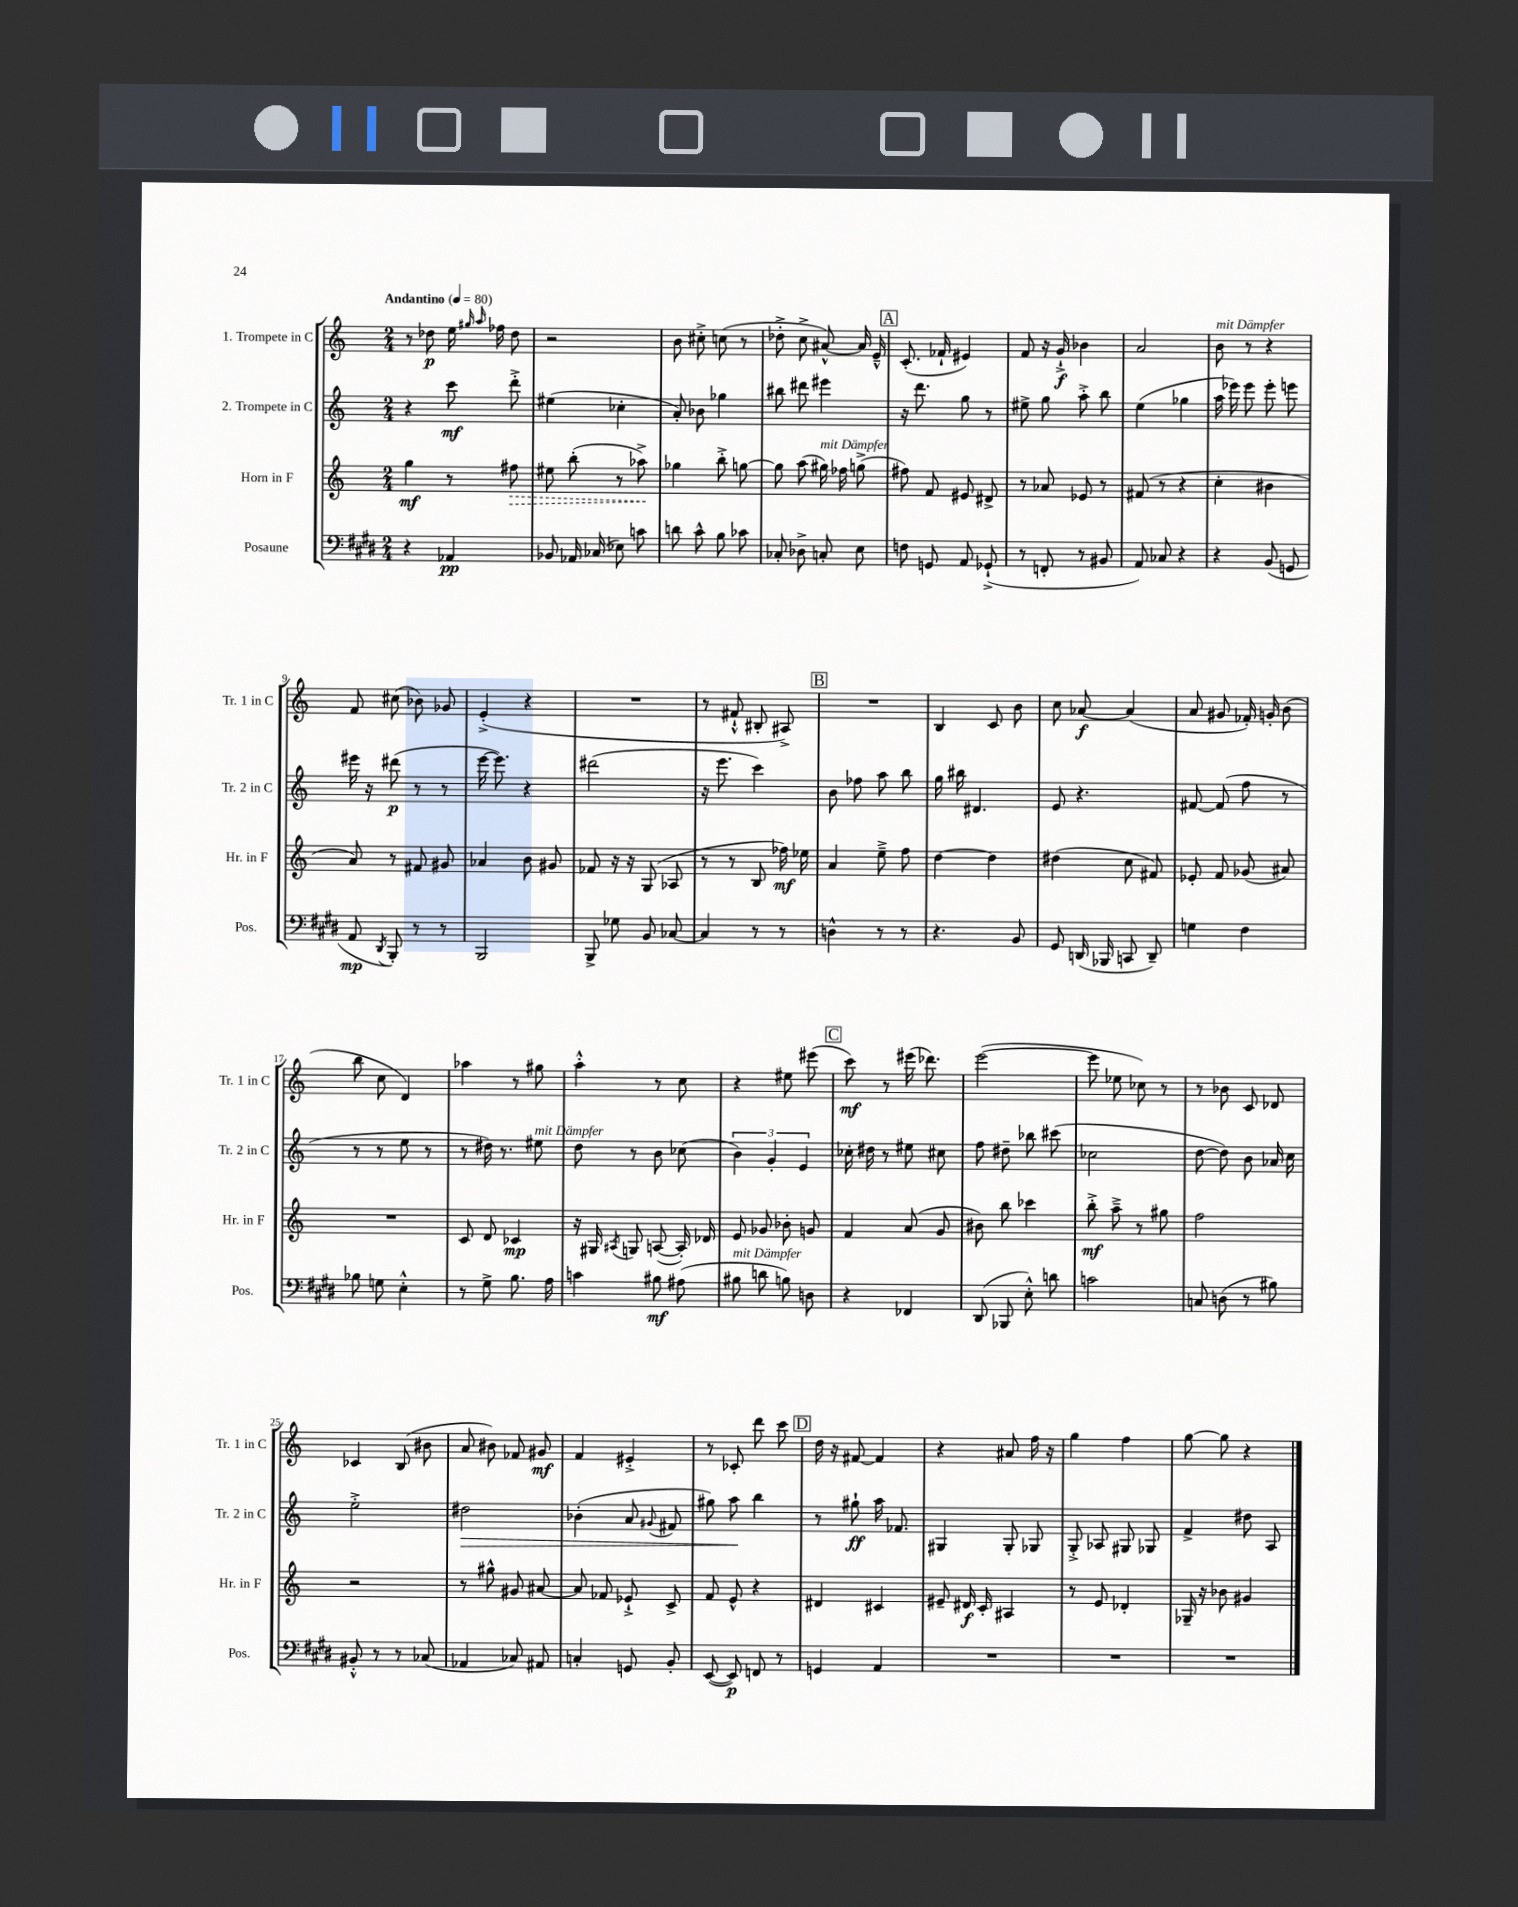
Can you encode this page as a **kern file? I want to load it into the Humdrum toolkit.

**kern	**kern	**kern	**kern
*staff4	*staff3	*staff2	*staff1
*clefF4	*clefG2	*clefG2	*clefG2
*k[f#c#g#d#]	*k[]	*k[]	*k[]
*M2/4	*M2/4	*M2/4	*M2/4
*MM80	*MM80	*MM80	*MM80
4r	4gg\	4r	8r
.	.	.	8dd-\
4AA-/	8r	8ccc\	16ee\
.	.	.	16qqgg#/
.	.	.	16qqaa/
.	.	.	16ff-\
.	8ff#\	8ddd'^\	8dd-\
=	=	=	=
8BB-/	8ee#\	(4ee#\	2r
16AA-/	(8bb'\	.	.
(16C-/	.	.	.
8E-\)	8r	4cc-'\	.
8c\	8aa-^\)	.	.
=	=	=	=
8d\	4gg-\	8a'/)	8b\
8c#^^\	.	8b-\	8cc#'^\
8B\	8bb'^\	4gg-\	(8cc\
8c-\	[8gg\	.	8r
=	=	=	=
8C-'/	8gg\]	8bb#\	8dd-'^\
8D-^\	(8aa\	8ddd#\	8cc^\
8C'/	16gg#\)	4eee#\	[8a#^^/)
.	16ff-\	.	.
8E\	(8gg^\	.	16a#/]
.	.	.	16e~^^/
=	=	=	=
8F\	8ff#\)	16r	(8.c'/
.	.	8.ddd\	.
8GG/	8f/	.	.
.	.	.	16f-`/
8AA/	8e#/	8gg\	4e#/)
(8GG-`^/	8d#^/	8r	.
=	=	=	=
8r	8r	8ee#^\	8f/
8FF'/	8a-/	8gg\	16r
.	.	.	16g`^/
8r	8e-/	8aa'^\	4b-\
8BB#/	8r	8bb\	.
=	=	=	=
8AA/)	(8f#/	(4ee\	2a/
8C-/	8r	.	.
4r	4r	4gg-\	.
=	=	=	=
4r	4cc'\	16aa\	8b\
.	.	16eee-\)	.
.	.	8eee-\	8r
(8BB/	4b#\	8eee-'\	4r
8GG/	.	8eee\	.
=	=	=	=
8AA/	8a/)	16eee#\	8f/
.	.	16r	.
8qDD#/	.	.	.
8BBB'/)	8r	(8ddd#\	(8cc#\
8r	8f#/	8r	8b-\)
8r	8g#/	8r	8g-/
=	=	=	=
2BBB/	4a-/	[16eee\	(4e'^/
.	.	8.eee\])	.
.	8b\	4r	4r
.	8g#/	.	.
=	=	=	=
8BBB^/	8f-/	(2ddd#\	2r
8G-\	16r	.	.
.	16r	.	.
8BB/	(8G/	.	.
[8C-/	8A-/	.	.
=	=	=	=
4C-/]	8r	16r	8r
.	.	8.eee\	.
.	8r	.	8f#`^^/
8r	8B/	4ccc\)	8B#'/
8r	16ff-\)	.	8A#^/)
.	16ee-\	.	.
=	=	=	=
4D^^\	4a/	8b\	2r
.	.	8ff-\	.
8r	8ee~^\	8aa\	.
8r	8ff\	8bb\	.
=	=	=	=
4.r	[4dd\	16gg\	4B/
.	.	16bb#\	.
.	.	4.d#/	.
.	4dd\]	.	8c/
8BB/	.	.	8b\
=	=	=	=
8GG#/	(4dd#\	8e/	8cc\
(16DD/	.	4.r	[8a-/
16BBB-/	.	.	.
8CC/	8cc\	.	(4a-/]
8DD~/)	8f#/)	.	.
=	=	=	=
4G\	8e-'/	[8f#/	8a/
.	8f/	(8f#/]	8g#/
4F#\	(8g-/	8ff\	16f-'/)
.	.	.	16g'/
.	8a#/)	8r	(8b\
=	=	=	=
8B-\	2r	8r	8bb\
8G\	.	8r	8cc\
4E'^^\	.	8ee\	4d/)
.	.	8r	.
=	=	=	=
8r	8c/	8r	4aa-\
8G#^\	8d/	16dd#\)	.
.	.	8.r	.
8.B\	4c-/	.	8r
.	.	8ee#\	8gg#\
16A\	.	.	.
=	=	=	=
4c\	16r	8dd\	4aa'^^\
.	16G#/	.	.
.	8qA#/	.	.
.	8G/	8r	.
8B#\	([8A/	8b\	8r
(8A#\	16A'/])	(8cc-\	8cc\
.	16d-/	.	.
=	=	=	=
8B#\	8e/	6b\)	4r
8d\	8g-/	.	.
.	.	6g'/	.
8B\)	8b-'\	.	8ee#\
.	.	6e/	.
8D\	8g/	.	(8eee#\
=	=	=	=
4r	4f/	16cc-'\	8ccc\)
.	.	16dd#\	.
.	.	8r	8r
4FF-/	(8a/	8ee#\	(16eee#\
.	.	.	8.ddd-\)
.	8g/	8cc#\	.
=	=	=	=
(8DD#/	8b#\)	8ff\	([2eee\
8BBB-/	8bb\	8dd#~\	.
8E'^^\)	4ccc-\	8bb-\	.
8d\	.	(8ccc#\	.
=	=	=	=
2c\	8bb'^\	2cc-\	8eee\]
.	8aa~^\	.	8ee-\
.	8r	.	8cc-\)
.	8gg#\	.	8r
=	=	=	=
8C/	2ff\	[8dd\	8r
(8D\	.	8dd\])	8b-\
8r	.	8b\	8c/
8B#\)	.	16a-/	8d-/
.	.	16cc\	.
=	=	=	=
8BB#'^^/	2r	2ee'^\	4c-/
8r	.	.	.
8r	.	.	(8B/
(8C-/	.	.	8b#\
=	=	=	=
4AA-/	8r	2dd#\	8a/
.	8gg#^^\	.	8b#\)
8C-/)	8g#/	.	8f-/
8AA#/	[8a#/	.	8g#/
=	=	=	=
4C'/	8a#/]	(4b-'\	4f/
.	8f-/	.	.
8GG/	8e-`^/	8a/	4e#'^/
.	.	8qqg#/	.
8BB'/	8c^/	8f#/	.
=	=	=	=
([8EE/	8f/	8gg#\)	8r
8EE/])	8e^^/	8aa\	8c-'/
8FF/	4r	4bb\	8ddd\
8r	.	.	8ccc\
=	=	=	=
4GG/	4d#/	8r	16dd\
.	.	.	16r
.	.	8gg#`\	[8f#/
4AA/	4c#/	16aa\	4f#/]
.	.	8.f-/	.
=	=	=	=
2r	8e#~/	4G#/	4r
.	16d#/	.	.
.	16c'/	.	.
.	4A#/	8G#'/	8a#/
.	.	8G-/	16ff\
.	.	.	16r
=	=	=	=
2r	8r	8G'^/	4gg\
.	8e/	8A-/	.
.	4d-'/	8G#/	4ff\
.	.	8G-/	.
=	=	=	=
2r	16G-~/	4f^/	[8gg\
.	16r	.	.
.	8b-\	.	8gg\]
.	4g#/	8dd#\	4r
.	.	8A/	.
==	==	==	==
*-	*-	*-	*-
